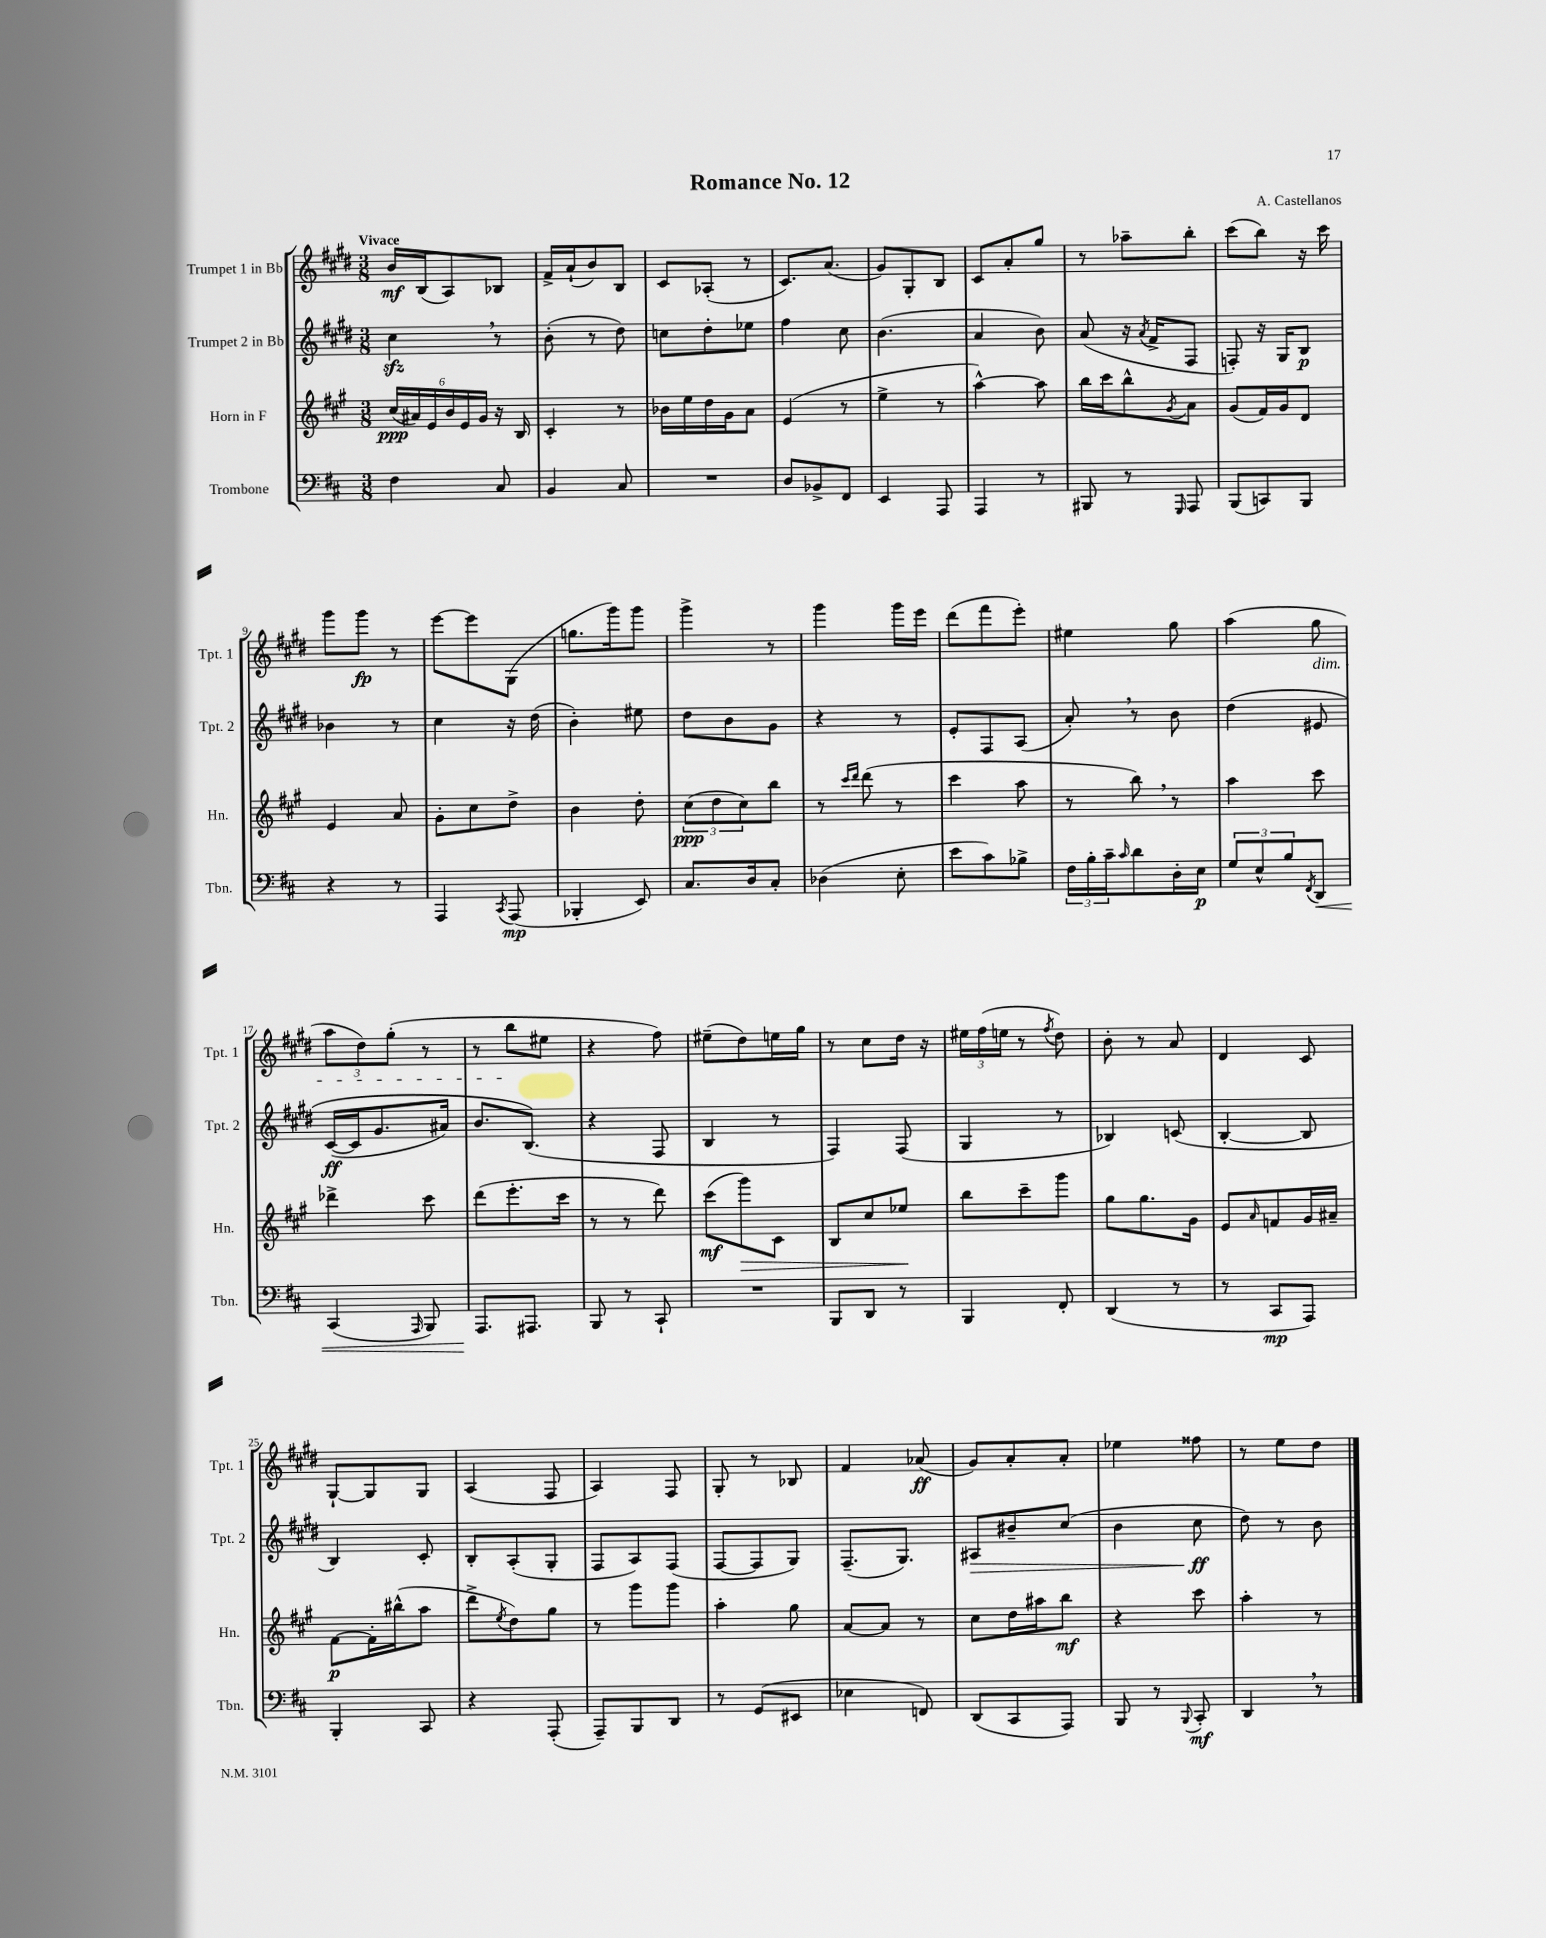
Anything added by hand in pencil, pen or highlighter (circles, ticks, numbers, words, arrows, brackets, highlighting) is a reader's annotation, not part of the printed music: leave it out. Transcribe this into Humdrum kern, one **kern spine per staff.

**kern	**kern	**kern	**kern
*staff4	*staff3	*staff2	*staff1
*clefF4	*clefG2	*clefG2	*clefG2
*k[f#c#]	*k[f#c#g#]	*k[f#c#g#d#]	*k[f#c#g#d#]
*M3/8	*M3/8	*M3/8	*M3/8
4F#	(24cc#	4cc#	16b
.	24a#)	.	.
.	.	.	(16B
.	24e	.	.
.	24b	.	8A)
.	24e	.	.
.	24g#	.	.
8C#	16r	8r	8B-
.	16B	.	.
=	=	=	=
4BB	4c#'	(8b'	16f#^
.	.	.	(16a`
.	.	8r	8b)
8C#	8r	8dd#)	8B
=	=	=	=
4.r	16b-	8cc	8c#
.	16ee	.	.
.	16dd	8dd#'	(8A-'
.	16g#	.	.
.	8a	8ee-	8r
=	=	=	=
8D	(4e	4ff#	8.c#)
8BB-^	.	.	.
.	.	.	(8.a
8FF#	8r	8cc#	.
=	=	=	=
4EE	4ee^	(4.b	8g#)
.	.	.	8G#'
8AAA	8r	.	8B
=	=	=	=
4AAA	[4aa^^)	4a	8c#
.	.	.	8a'
8r	8aa]	8b)	8gg#
=	=	=	=
8BBB#	16bb	(8a	8r
.	16ccc#	.	.
8r	8bb^^	16r	8aa-~
.	.	8qa	.
.	.	16f#^	.
16qqGGG	8qg#	.	.
8AAA	8a	8F#	8bb'
=	=	=	=
(8BBB	(8g#	8F')	(8ccc#
8CC)	16f#)	16r	8bb)
.	16g#	16G#	.
8BBB	8d	8B	16r
.	.	.	16ccc#
=	=	=	=
4r	4e	4b-	8ggg#
.	.	.	8ggg#
8r	8a	8r	8r
=	=	=	=
4AAA	8g#'	4cc#	[8eee
.	8cc#	.	8eee]
8qCC#	.	.	.
(8AAA	8dd^	16r	(8G#
.	.	(16dd#	.
=	=	=	=
4BBB-'	4b	4b')	8.gg
.	.	.	16ggg#)
8EE)	8dd'	8ee#	8ggg#
=	=	=	=
8.C#	(12cc#	8dd#	4ggg#^
.	12dd	.	.
.	.	8b	.
.	12cc#)	.	.
16D	.	.	.
8C#'	8bb	8g#	8r
=	=	=	=
(4D-	8r	4r	4ggg#
.	16qqccc#	.	.
.	16qqddd	.	.
.	(8ddd	.	.
8E'	8r	8r	16ggg#
.	.	.	16eee
=	=	=	=
8e	4ccc#	8e'	(8ddd#
8c#)	.	8F#	8fff#
8B-^	8aa	(8A	8eee')
=	=	=	=
24F#	8r	8a')	4ee#
24B'	.	.	.
24c#~	.	.	.
16qqc#	.	.	.
8d	8bb)	8r	.
16D'	8r	8b	8gg#
16E	.	.	.
=	=	=	=
12G	4aa	&(4dd#	(4aa
12E^^	.	.	.
12B	.	.	.
8qFF#	.	.	.
8DD	8ccc#	8e#	8gg#
=	=	=	=
(4CC#	4ddd-^	([16c#	12aa
.	.	16c#]	.
.	.	.	12dd#)
.	.	8.g#	.
.	.	.	(12gg#'
16qqAAA	.	.	.
8BBB)	8ccc#	.	8r
.	.	16a#)	.
=	=	=	=
8.AAA	(8ddd	8.b	8r
.	8.eee'	.	8bb
8.AAA#	.	(8.B&)	.
.	.	.	8ee#
.	16ccc#	.	.
=	=	=	=
8BBB	8r	4r	4r
8r	8r	.	.
8CC#`	8ddd)	8F#	8ff#)
=	=	=	=
4.r	(8ccc#	4B	(8ee#~
.	8ggg#)	.	8dd#)
.	8c#	8r	16ee
.	.	.	16gg#
=	=	=	=
8BBB	8B	4F#)	8r
8DD	8cc#	.	8cc#
8r	8ee-	(8F#	16dd#
.	.	.	16r
=	=	=	=
4BBB	8bb	4G#	24ee#
.	.	.	(24ff#
.	.	.	24ee
.	8ccc#~	.	8r
.	.	.	8qff#
8FF#'	8ggg#	8r	8dd#)
=	=	=	=
(4DD	8gg#	4B-)	8b'
.	8.gg#	.	8r
8r	.	(8c	8a
.	16g#	.	.
=	=	=	=
8r	8e	[4B'	4d#
.	16qqa	.	.
8CC#	8f	.	.
8AAA)	16g#	8B]	8c#
.	16a#~	.	.
=	=	=	=
4BBB'	[8f#	4B)	[8G#`
.	16f#']	.	8G#]
.	(16bb#^^	.	.
8CC#	8aa	8c#'	8G#
=	=	=	=
4r	8ddd^	8B'	(4A
.	8qee	.	.
.	8dd)	(8A'	.
(8AAA'	8gg#	8G#'	8F#
=	=	=	=
8AAA~)	8r	8F#	4A)
8BBB	8ggg#	8A)	.
8DD	8ggg#	(8F#	8F#
=	=	=	=
8r	4aa'	[8F#	8G#'
(8GG	.	8F#]	8r
8EE#	8gg#	8G#)	8B-
=	=	=	=
4E-	[8a	(8.F#~	4f#
.	8a]	.	.
.	.	8.G#)	.
8FF)	8r	.	(8a-
=	=	=	=
(8DD	8cc#	8A#	8g#)
8CC#	16dd	8b#~	8a'
.	16aa#	.	.
8AAA)	8bb	(8cc#	8a'
=	=	=	=
8BBB	4r	4b	4ee-
8r	.	.	.
8qqBBB	.	.	.
8CC#'	8ccc#	8cc#	8ff##
=	=	=	=
4DD	4aa'	8dd#)	8r
.	.	8r	8ee
8r	8r	8b	8dd#
==	==	==	==
*-	*-	*-	*-
